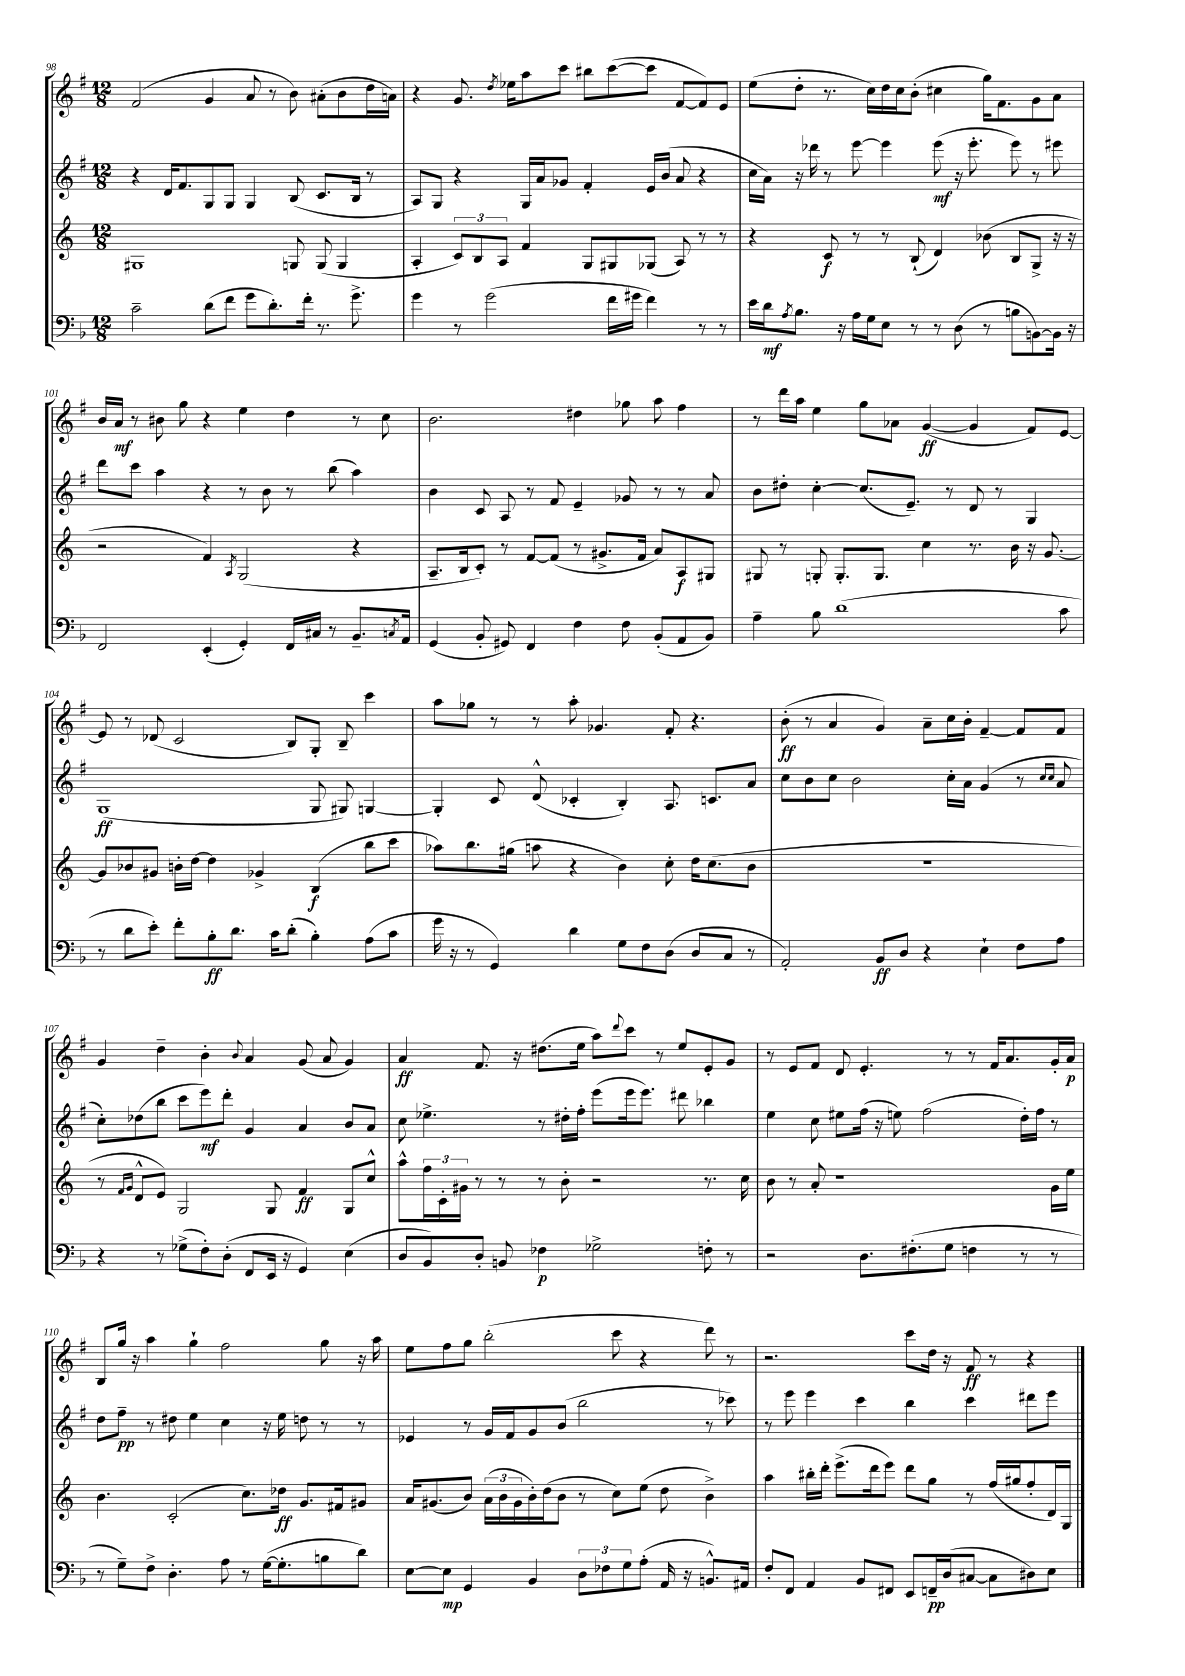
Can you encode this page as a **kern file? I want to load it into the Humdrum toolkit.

**kern	**dynam	**kern	**dynam	**kern	**dynam	**kern	**dynam
*part4	*part4	*part3	*part3	*part2	*part2	*part1	*part1
*staff4	*staff4	*staff3	*staff3	*staff2	*staff2	*staff1	*staff1
*clefF4	*	*clefG2	*	*clefG2	*	*clefG2	*
*k[b-]	*	*k[]	*	*k[f#]	*	*k[f#]	*
*M12/8	*	*M12/8	*	*M12/8	*	*M12/8	*
=98	=98	=98	=98	=98	=98	=98	=98
2c~\	.	1G#X	.	4r	.	(2f#/	.
.	.	.	.	16d/KL	.	.	.
.	.	.	.	8.f#/	.	.	.
(8d\L	.	.	.	8G/	.	4g/	.
8f\J	.	.	.	8G/J	.	.	.
8g\L	.	.	.	4G/	.	8a/	.
8.d'\)	.	.	.	.	.	8r	.
.	.	8Gn/	.	(8B/	.	8b\)	.
16f'\Jk	.	.	.	.	.	.	.
8.r	.	(8G/	.	8.c/L	.	(8a#X'\L	.
.	.	4G/	.	.	.	8b\	.
8.g^\	.	.	.	16B/Jk	.	.	.
.	.	.	.	8r	.	16dd\L	.
.	.	.	.	.	.	16an\JJ)	.
=99	=99	=99	=99	=99	=99	=99	=99
4g\	.	4A'/	.	8A/L)	.	4r	.
.	.	.	.	8G/J	.	.	.
8r	.	12c/L)	.	4r	.	8.g/	.
.	.	12B/	.	.	.	.	.
(2g\	.	.	.	.	.	.	.
.	.	12A/J	.	.	.	.	.
.	.	.	.	.	.	8qdd/	.
.	.	.	.	.	.	16ee-X\KL	.
.	.	4f/	.	16G/LL	.	8aa\	.
.	.	.	.	16a/J	.	.	.
.	.	.	.	8g-X/J	.	8ccc\J	.
.	.	8G/L	.	4f#'/	.	8bb#X\L	.
16f\LL	.	8G#X/	.	.	.	([8ccc\	.
16g#X\JJ	.	.	.	.	.	.	.
4f\)	.	(8G-X/J	.	16e/LL	.	8ccc\J]	.
.	.	.	.	(16b/JJ	.	.	.
.	.	8A/)	.	8a/	.	[8f#/L	.
8r	.	8r	.	4r	.	8f#/])	.
8r	.	8r	.	.	.	8e/J	.
=100	=100	=100	=100	=100	=100	=100	=100
16e\LL	.	4r	.	16cc\LL	.	(8ee\L	.
16d\J	mf	.	.	16a\JJ)	.	.	.
8qA/	.	.	.	.	.	.	.
8.B-\J	.	.	.	16r	.	8dd'\J	.
.	.	.	.	16ddd-X\	.	.	.
.	.	8c/	f	8r	.	8.r	.
16r	.	.	.	.	.	.	.
16A\LL	.	8r	.	[8eee\	.	.	.
16G\J	.	.	.	.	.	16cc\LL)	.
8E\J	.	8r	.	4eee\]	.	16dd\	.
.	.	.	.	.	.	16cc\J	.
8r	.	(8B`/	.	.	.	(8b'\J	.
8r	.	4d/)	.	(8eee\	mf	4cc#X\	.
(8D\	.	.	.	16r	.	.	.
.	.	.	.	8.eee'\	.	.	.
8r	.	(8b-X\	.	.	.	16gg\KL)	.
.	.	.	.	.	.	8.f#\	.
8Bn\L	.	8B/L	.	8eee\)	.	.	.
[8BBn\)	.	8G^/J	.	8r	.	8g\	.
16BB\Jk]	.	16r	.	8eee#X\	.	8a\J	.
16r	.	16r	.	.	.	.	.
!!LO:LB:g=z
=101	=101	=101	=101	=101	=101	=101	=101
2FF/	.	2r	.	8ddd\L	.	16b/LL	.
.	.	.	.	.	.	16a/JJ	mf
.	.	.	.	8ccc\J	.	8r	.
.	.	.	.	4aa\	.	8b#X\	.
.	.	.	.	.	.	8gg\	.
(4EE'/	.	4f/)	.	4r	.	4r	.
.	.	8qA/	.	.	.	.	.
4GG'/)	.	(2G/	.	8r	.	4ee\	.
.	.	.	.	8b\	.	.	.
16FF/LL	.	.	.	8r	.	4dd\	.
16C#X/JJ	.	.	.	.	.	.	.
8r	.	.	.	(8bb\	.	.	.
8.BB-~/L	.	4r	.	4aa\)	.	8r	.
.	.	.	.	.	.	8cc\	.
8qCn/	.	.	.	.	.	.	.
16AA/Jk	.	.	.	.	.	.	.
=102	=102	=102	=102	=102	=102	=102	=102
(4GG/	.	8.A~/L	.	4b\	.	2.b\	.
.	.	16B/k	.	.	.	.	.
8BB-'/	.	8c'/J)	.	8c/	.	.	.
8GG#X/)	.	8r	.	8A/	.	.	.
4FF/	.	[8f/L	.	8r	.	.	.
.	.	(8f/J]	.	8f#/	.	.	.
4F\	.	8r	.	4e~/	.	4dd#X\	.
.	.	8.g#X^/L	.	.	.	.	.
8F\	.	.	.	8g-X/	.	8gg-X\	.
.	.	16f/Jk	.	.	.	.	.
(8BB-'/L	.	8a/L)	.	8r	.	8aa\	.
8AA/	.	8A/	f	8r	.	4ff#\	.
8BB-/J)	.	8G#X/J	.	8a/	.	.	.
=103	=103	=103	=103	=103	=103	=103	=103
4A~\	.	8G#X/	.	8b\L	.	8r	.
.	.	8r	.	8dd#X'\J	.	16ddd\LL	.
.	.	.	.	.	.	16aa\JJ	.
8B-\	.	8Gn'/	.	[4cc'\	.	4ee\	.
(1d	.	8.G'/L	.	.	.	.	.
.	.	.	.	(8.cc/L]	.	8gg\L	.
.	.	8.G/J	.	.	.	.	.
.	.	.	.	.	.	8a-X\J	.
.	.	.	.	8.e~/J)	.	.	.
.	.	4cc\	.	.	.	([4g/	ff
.	.	.	.	8r	.	.	.
.	.	8.r	.	8d/	.	4g/]	.
.	.	.	.	8r	.	.	.
.	.	16b\	.	.	.	.	.
.	.	16r	.	4G/	.	8f#/L)	.
.	.	[8.g/	.	.	.	.	.
8c\	.	.	.	.	.	[8e/J	.
!!LO:LB:g=z
=104	=104	=104	=104	=104	=104	=104	=104
8r	.	8g/L]	.	(1G	ff	8e/]	.
8d\L	.	8b-X/	.	.	.	8r	.
8e'\J)	.	8g#X/J	.	.	.	(8d-X/	.
8f'\L	.	16bn'\LL	.	.	.	2c/	.
.	.	[16dd\JJ	.	.	.	.	.
8B-'\	ff	4dd\]	.	.	.	.	.
8.d\J	.	.	.	.	.	.	.
.	.	4g-X^/	.	.	.	.	.
16c\KL	.	.	.	.	.	.	.
(8d'\J	.	.	.	.	.	8B/L)	.
4B-'\)	.	(4B/	f	8G/	.	8G'/J	.
.	.	.	.	8G#X/)	.	8B~/	.
(8A\L	.	8bb\L	.	[4Gn/	.	4ccc\	.
8c\J	.	8ccc\J	.	.	.	.	.
=105	=105	=105	=105	=105	=105	=105	=105
16g\	.	8aa-X\L)	.	4G'/]	.	8aa\L	.
16r	.	.	.	.	.	.	.
8r	.	8.bb\	.	.	.	8gg-X\J	.
4GG/)	.	.	.	8c/	.	8r	.
.	.	(16gg#X\Jk	.	.	.	.	.
.	.	8aan\	.	(8d^^/	.	8r	.
4d\	.	4r	.	4c-X'/	.	8aa'\	.
.	.	.	.	.	.	4.g-X/	.
8G\L	.	4b\)	.	4B'/)	.	.	.
8F\	.	.	.	.	.	.	.
(8D\J	.	8cc'\	.	8.A/	.	8f#'/	.
8D/L	.	16dd\KL	.	.	.	4.r	.
.	.	(8.cc\	.	8.cn/L	.	.	.
8C/J	.	.	.	.	.	.	.
8r	.	8b\J	.	8a/J	.	.	.
=106	=106	=106	=106	=106	=106	=106	=106
2AA'/)	.	1.r	.	8cc\L	.	(8b'\	ff
.	.	.	.	8b\	.	8r	.
.	.	.	.	8cc\J	.	4a/	.
.	.	.	.	2b\	.	.	.
8BB-/L	ff	.	.	.	.	4g/)	.
8D/J	.	.	.	.	.	.	.
4r	.	.	.	.	.	8a~\L	.
.	.	.	.	16cc'\LL	.	16cc\L	.
.	.	.	.	16a\JJ	.	16b'\JJ	.
4E`\	.	.	.	(4g/	.	[4f#~/	.
8F\L	.	.	.	8r	.	8f#/L]	.
.	.	.	.	16qqcc/LL	.	.	.
.	.	.	.	16qqcc/JJ	.	.	.
8A\J	.	.	.	8a/	.	8f#/J	.
!!LO:LB:g=z
=107	=107	=107	=107	=107	=107	=107	=107
4r	.	8r	.	8cc'\L)	.	4g/	.
.	.	16qqf/LL	.	.	.	.	.
.	.	16qqg/JJ	.	.	.	.	.
.	.	8d^^/L	.	(8dd-X\	.	.	.
8r	.	8e/J)	.	8bb\J	.	4dd~\	.
(8G-X^\L	.	2G/	.	8ccc\L	.	.	.
8F'\)	.	.	.	8eee\)	mf	4b'\	.
(8D'\J	.	.	.	8ddd'\J	.	.	.
.	.	.	.	.	.	8qqb/	.
8FF/L	.	.	.	4g/	.	4a/	.
16EE/Jk	.	8G/	.	.	.	.	.
16r	.	.	.	.	.	.	.
4GG/)	.	4f/	ff	4a/	.	(8g/	.
.	.	.	.	.	.	8a/	.
(4E\	.	8G/L	.	8b/L	.	4g/)	.
.	.	8cc^^/J	.	8a/J	.	.	.
=108	=108	=108	=108	=108	=108	=108	=108
8D/L	.	8aa^^\L	.	8cc\	.	4a/	ff
8BB-/)	.	24ff\L	.	4.ee-X^\	.	.	.
.	.	24c'\	.	.	.	.	.
.	.	24g#X\JJ	.	.	.	.	.
8D'/J	.	8r	.	.	.	8.f#/	.
8BBn/	.	8r	.	.	.	.	.
.	.	.	.	.	.	16r	.
4F-X\	p	8r	.	8r	.	(8.dd#X\L	.
.	.	8b'\	.	16dd#X'\LL	.	.	.
.	.	.	.	16ff#'\JJ	.	16ee\Jk	.
2G-X^\	.	2r	.	(8eee\L	.	8aa\L)	.
.	.	.	.	.	.	8qqddd/	.
.	.	.	.	16eee\k	.	8ccc\J	.
.	.	.	.	8.eee\J)	.	.	.
.	.	.	.	.	.	8r	.
.	.	.	.	8ddd#X\	.	8ee/L	.
8Fn'\	.	8.r	.	4bb-X\	.	8e'/	.
8r	.	.	.	.	.	8g/J	.
.	.	16cc\	.	.	.	.	.
=109	=109	=109	=109	=109	=109	=109	=109
2r	.	8b\	.	4ee\	.	8r	.
.	.	8r	.	.	.	8e/L	.
.	.	8a'/	.	8cc\	.	8f#/J	.
.	.	1r	.	8ee#X\L	.	8d/	.
8.D\L	.	.	.	(16ff#\Jk	.	4.e'/	.
.	.	.	.	16r	.	.	.
.	.	.	.	8een\)	.	.	.
(8.F#X'\	.	.	.	.	.	.	.
.	.	.	.	(2ff#\	.	.	.
8G\J	.	.	.	.	.	8r	.
4Fn\	.	.	.	.	.	8r	.
.	.	.	.	.	.	16f#/KL	.
.	.	.	.	.	.	8.a/	.
8r	.	.	.	16dd'\LL)	.	.	.
.	.	.	.	16ff#\JJ	.	.	.
8r	.	16g\LL	.	8r	.	16g'/L	.
.	.	16ee\JJ	.	.	.	16a/JJ	p
!!LO:LB:g=z
=110	=110	=110	=110	=110	=110	=110	=110
8r	.	4.b\	.	8dd\L	.	8B/L	.
8G~\L)	.	.	.	8ff#~\J	pp	16gg/Jk	.
.	.	.	.	.	.	16r	.
8F^\J	.	.	.	8r	.	4aa\	.
4.D'\	.	(2c'/	.	8dd#X\	.	.	.
.	.	.	.	4ee\	.	4gg`\	.
8A\	.	.	.	4cc\	.	2ff#\	.
8r	.	8.cc\L)	.	.	.	.	.
([16G\KL	.	.	.	16r	.	.	.
8.G'\]	.	16dd-X\Jk	ff	16ee\	.	.	.
.	.	8.g/L	.	8ddn\	.	.	.
8Bn\	.	.	.	8r	.	8gg\	.
.	.	16f#X/k	.	.	.	.	.
8d\J)	.	8g#X/J	.	8r	.	16r	.
.	.	.	.	.	.	16aa\	.
=111	=111	=111	=111	=111	=111	=111	=111
[8E\L	.	16a/KL	.	4e-X/	.	8ee\L	.
.	.	(8.g#X/	.	.	.	.	.
8E\J]	mp	.	.	.	.	8ff#\	.
4GG/	.	8b/J)	.	8r	.	8gg\J	.
.	.	(24a\LL	.	16g/LL	.	(2bb'\	.
.	.	24b\	.	.	.	.	.
.	.	.	.	16f#/J	.	.	.
.	.	24g#\	.	.	.	.	.
4BB-/	.	16b'\)	.	8g/	.	.	.
.	.	(16dd\J	.	.	.	.	.
.	.	8b\J	.	(8b/J	.	.	.
12D\L	.	8r	.	2bb\	.	.	.
12F-X\	.	.	.	.	.	.	.
.	.	8cc\L)	.	.	.	8ccc\	.
12G\	.	.	.	.	.	.	.
(8A'\J	.	(8ee\J	.	.	.	4r	.
16AA/	.	8dd\	.	.	.	.	.
16r	.	.	.	.	.	.	.
8.BBn^^/L)	.	4b^\)	.	8r	.	8ddd\)	.
.	.	.	.	8ccc-X\)	.	8r	.
16AA#X/Jk	.	.	.	.	.	.	.
=112	=112	=112	=112	=112	=112	=112	=112
8F'/L	.	4aa\	.	8r	.	2.r	.
8FF/J	.	.	.	8eee\	.	.	.
4AA/	.	16bb#X'\LL	.	4eee\	.	.	.
.	.	16ddd'\JJ	.	.	.	.	.
.	.	(8.eee^\L	.	.	.	.	.
8BB-/L	.	.	.	4ccc\	.	.	.
.	.	16ddd\k	.	.	.	.	.
8FF#X/J	.	8eee\J)	.	.	.	.	.
8EE/L	.	8ddd\L	.	4bb\	.	8ccc\L	.
16FFn~/L	pp	8gg\J	.	.	.	16dd\Jk	.
(16D/J	.	.	.	.	.	16r	.
[8C#X/J	.	8r	.	4ccc\	.	8f#/	ff
8C#\L]	.	(16ff/LL	.	.	.	8r	.
.	.	16gg#X/J	.	.	.	.	.
8D#X\)	.	8ff'/	.	8ddd#X\L	.	4r	.
8E\J	.	16d/L)	.	8eee\J	.	.	.
.	.	16G/JJ	.	.	.	.	.
==	==	==	==	==	==	==	==
*-	*-	*-	*-	*-	*-	*-	*-
